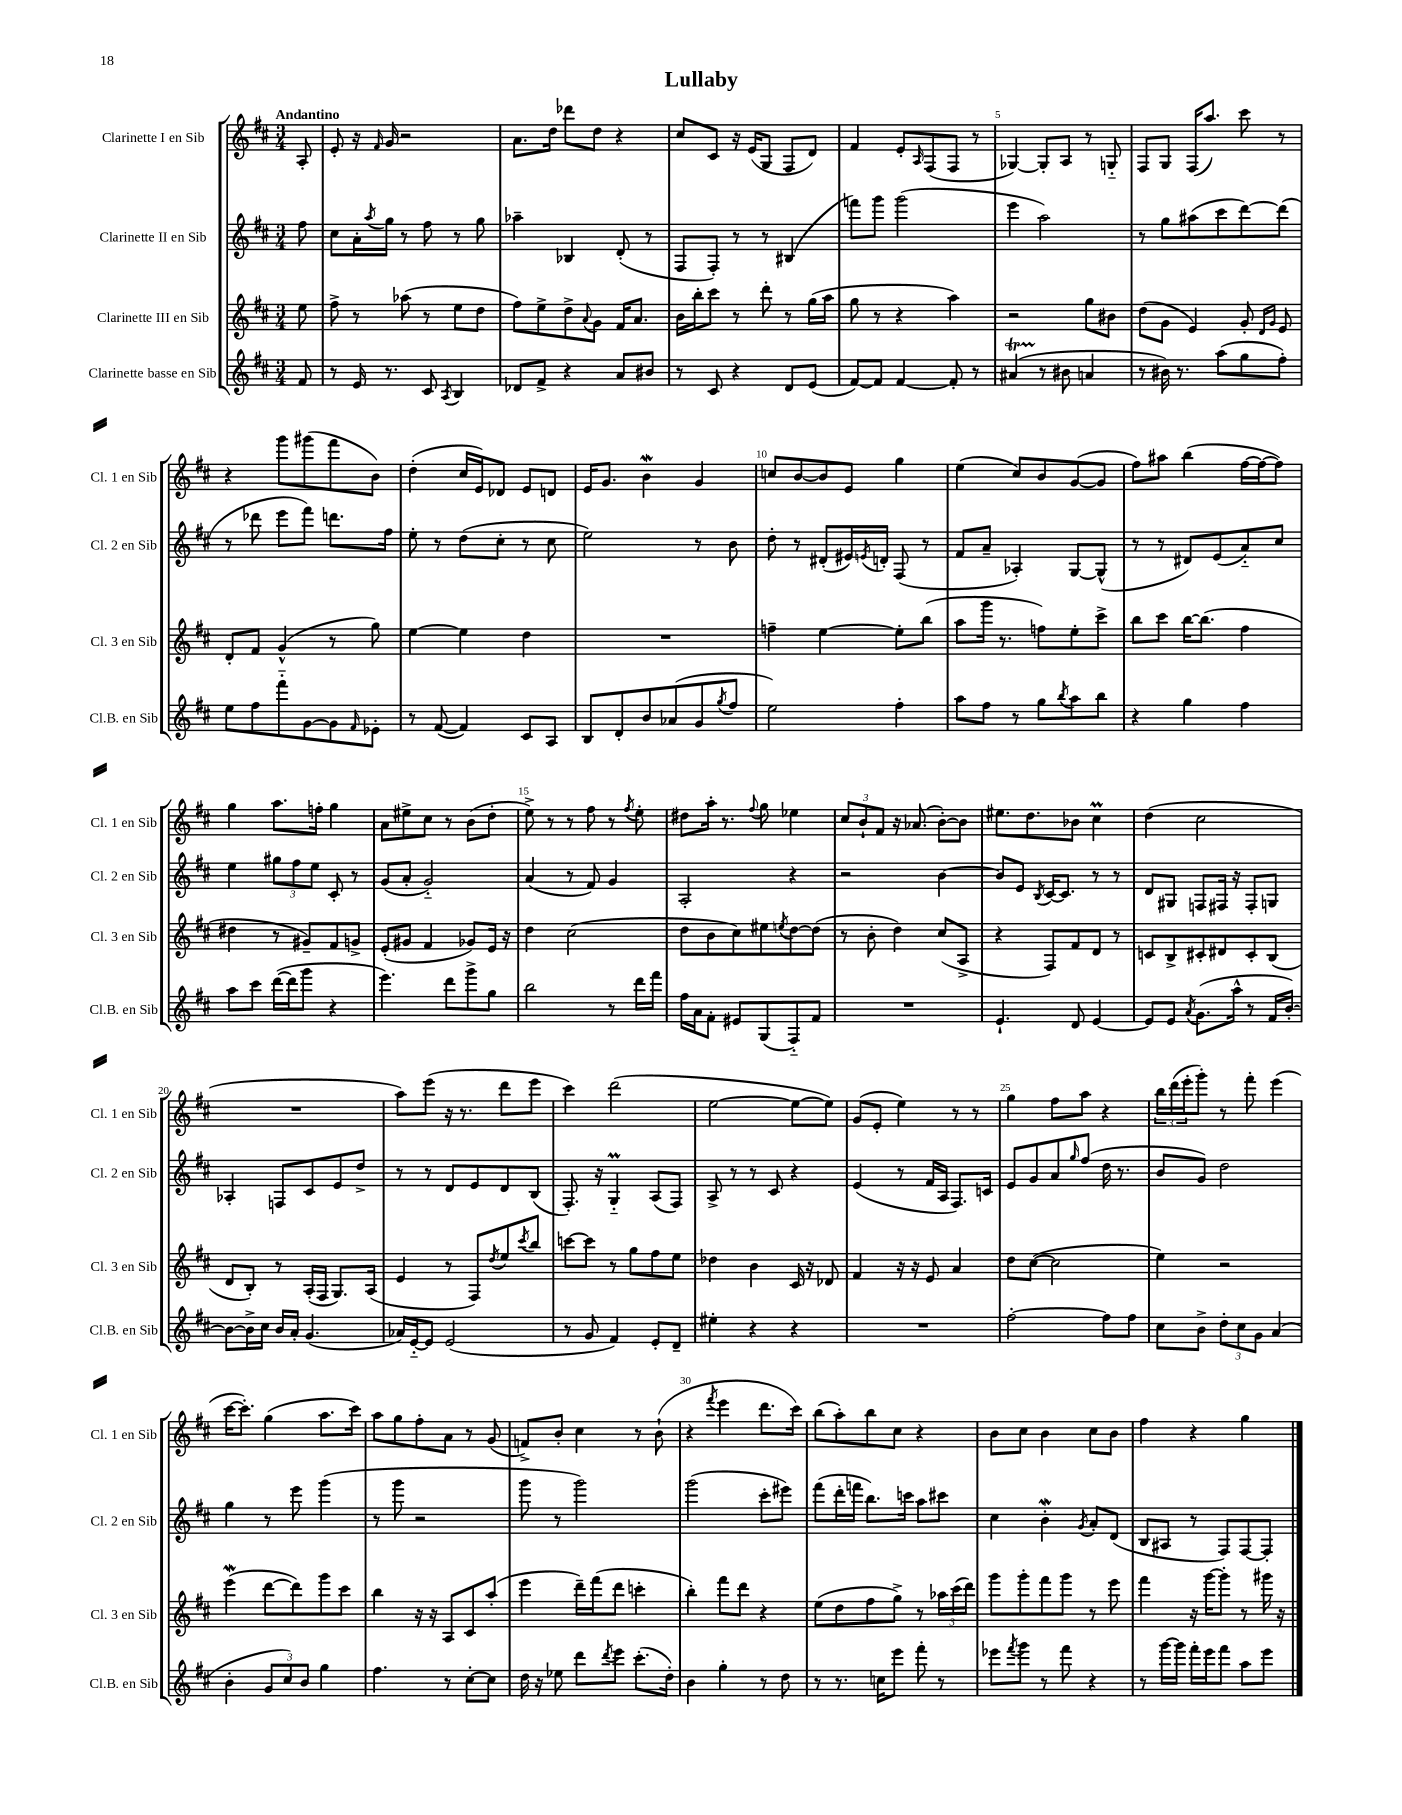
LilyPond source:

\header { title = "Lullaby" }
<<
\new StaffGroup <<
\new Staff = "s0" \with { instrumentName = "Clarinette I en Sib" shortInstrumentName = "Cl. 1 en Sib" } {
    \clef treble \key d \major \numericTimeSignature \time 3/4 \partial 8 \tempo "Andantino"
    a8-. |
    e'8-. r16 \grace { fis'16 } g'16 r2 |
    a'8. d''16 des'''8 d''8 r4 |
    cis''8 cis'8 r16 e'16( g8 fis8 d'8) |
    fis'4 e'8-. \grace { a16 } fis8( fis8 r8 |
    ges4~) ges8-. a8 r8 g8-_ |
    fis8 g8 fis16( a''8.) cis'''8 r8 |
    r4 g'''8 gis'''8( fis'''8 b'8) |
    d''4-.( cis''16 e'16) des'8 e'8 d'8 |
    e'16 g'8. b'4\mordent g'4 |
    c''8 b'8~ b'8 e'8 g''4 |
    e''4( cis''8) b'8 g'8~( g'8 |
    fis''8) ais''8 b''4( fis''16~ fis''16~ fis''8) |
    g''4 a''8. f''16-. g''4 |
    a'8 eis''8-> cis''8 r8 b'8( d''8-. |
    e''8->) r8 r8 fis''8 r8 \acciaccatura { fis''8 } e''8-. |
    dis''8 a''16-. r8. \appoggiatura { fis''8 } g''8 ees''4 |
    \tuplet 3/2 { cis''8 b'8-! fis'8 } r16 aes'8.( b'8~-.) b'8 |
    eis''8. d''8. bes'8 cis''4\prall |
    d''4( cis''2 |
    R2. |
    a''8) e'''8( r16 r8. d'''8 e'''8 |
    cis'''4) d'''2( |
    e''2~ e''8~ e''8) |
    g'8( e'8-. e''4) r8 r8 |
    g''4 fis''8 a''8 r4 |
    \tuplet 3/2 { b''16 d'''16( e'''16-. } g'''8-.) r8 fis'''8-. e'''4( |
    cis'''16~ cis'''8.-.) g''4( a''8. cis'''16) |
    a''8 g''8 fis''8-. a'8 r8 g'8( |
    f'8->) b'8-. cis''4 r8 b'8-!( |
    r4 \acciaccatura { fis'''8 } e'''4 d'''8. cis'''16) |
    b''8( a''8-.) b''8 cis''8 r4 |
    b'8 cis''8 b'4 cis''8 b'8 |
    fis''4 r4 g''4 \bar "|." |
}
\new Staff = "s1" \with { instrumentName = "Clarinette II en Sib" shortInstrumentName = "Cl. 2 en Sib" } {
    \clef treble \key d \major \numericTimeSignature \time 3/4 \partial 8
    fis''8 |
    cis''8 a'16-. \acciaccatura { a''8 } g''16 r8 fis''8 r8 g''8 |
    aes''4-- bes4 d'8-.( r8 |
    fis8 fis8-.) r8 r8 bis4( |
    f'''8) g'''8 g'''2( |
    e'''4 a''2) |
    r8 g''8 ais''8( cis'''8 d'''8~) d'''8( |
    r8 des'''8 e'''8 fis'''8) d'''8. fis''16 |
    e''8-. r8 d''8( cis''8-. r8 cis''8 |
    e''2) r8 b'8 |
    d''8-. r8 dis'8-.( eis'16) \acciaccatura { e'8 } d'16-. fis8( r8 |
    fis'8 a'8-- aes4-.) g8~ g8-^( |
    r8 r8 dis'8) e'8( a'8-_) cis''8 |
    e''4 \tuplet 3/2 { gis''8 fis''8 e''8 } cis'8-. r8 |
    g'8( a'8-. g'2-_) |
    a'4( r8 fis'8) g'4 |
    a2-. r4 |
    r2 b'4~ |
    b'8 e'8 \acciaccatura { b8 } cis'16~ cis'8. r8 r8 |
    d'8 gis8 f8 fis16 r16 fis8-. g8 |
    aes4-. f8 cis'8 e'8 d''8-> |
    r8 r8 d'8 e'8 d'8 b8( |
    fis8.-.) r16 g4-_\prall a8( fis8) |
    a8-> r8 r8 cis'8 r4 |
    e'4( r8 fis'16 a16 fis8.) c'16 |
    e'8 g'8 a'8 \grace { g''16 } fis''8( d''16 r8. |
    b'8 g'8) d''2 |
    g''4 r8 e'''8 g'''4( |
    r8 g'''8 r2 |
    g'''8 r8 g'''2) |
    g'''2( cis'''8-. eis'''8) |
    fis'''8( d'''16-. f'''16 b''8.) c'''16 a''8 cis'''8 |
    cis''4 b'4-.\mordent \acciaccatura { g'8 } a'8-. d'8( |
    b8 ais8 r8 fis8) fis8~ fis8-. \bar "|." |
}
\new Staff = "s2" \with { instrumentName = "Clarinette III en Sib" shortInstrumentName = "Cl. 3 en Sib" } {
    \clef treble \key d \major \numericTimeSignature \time 3/4 \partial 8
    e''8 |
    fis''8-> r8 aes''8( r8 e''8 d''8 |
    fis''8) e''8-> d''8-> \appoggiatura { a'8 } g'8 fis'16 a'8. |
    b'16 b''16-. cis'''8 r8 d'''8-. r8 g''16( a''16 |
    g''8 r8 r4 a''4) |
    r2 g''8 bis'8 |
    d''8( g'8 e'4) g'8-. \grace { d'16 g'16 } e'8 |
    d'8-. fis'8 g'4-^( r8 g''8) |
    e''4~ e''4 d''4 |
    R2. |
    f''4-- e''4~ e''8-. b''8( |
    a''8 g'''16 r8. f''8) e''8-. cis'''8-> |
    b''8 cis'''8 b''16~ b''8.( fis''4 |
    dis''4 r8 gis'8--) fis'8 g'8-> |
    e'8-.( gis'8 fis'4 ges'8) e'16 r16 |
    d''4 cis''2( |
    d''8 b'8 cis''8) eis''8 \acciaccatura { e''8 } d''8~ d''8( |
    r8 b'8-. d''4) cis''8( a8-> |
    r4 fis8) fis'8 d'8 r8 |
    c'8 b8-> cis'8-. dis'8 cis'8-. b8( |
    d'8 b8-.) r8 a16-.( fis16 g8.) a16( |
    e'4 r8 fis8) \acciaccatura { d''8 } e''8 \acciaccatura { cis'''8 } b''8 |
    c'''8~ c'''8 r8 g''8 fis''8 e''8 |
    des''4 b'4 cis'16 r16 des'8 |
    fis'4 r16 r16 e'8 a'4 |
    d''8 cis''8~( cis''2 |
    e''4) r2 |
    e'''4\mordent( d'''8~ d'''8) g'''8 cis'''8 |
    b''4 r16 r16 a8 cis'8 a''8-.( |
    e'''4 d'''16--) fis'''16( d'''8 c'''4-. |
    b''4-.) fis'''8 d'''8 r4 |
    e''8( d''8 fis''8 g''8->) r8 \tuplet 3/2 { aes''16 cis'''16( d'''16) } |
    g'''8 g'''8-. fis'''8 g'''8 r8 e'''8 |
    fis'''4 r16 g'''16~ g'''8-. r8 gis'''16 r16 \bar "|." |
}
\new Staff = "s3" \with { instrumentName = "Clarinette basse en Sib" shortInstrumentName = "Cl.B. en Sib" } {
    \clef treble \key d \major \numericTimeSignature \time 3/4 \partial 8
    fis'8 |
    r8 e'16 r8. cis'8 \acciaccatura { a8 } b4 |
    des'8 fis'8-> r4 a'8 bis'8 |
    r8 cis'8 r4 d'8 e'8( |
    fis'8~) fis'8 fis'4~ fis'8-. r8 |
    ais'4\startTrillSpan( r8\stopTrillSpan bis'8 a'4 |
    r8 bis'16) r8. a''8( g''8 fis''8-.) |
    e''8 fis''8 fis'''8-_ g'8~ g'8 \grace { fis'16 } ees'8-. |
    r8 fis'8~( fis'4) cis'8 a8 |
    b8 d'8-. b'8 aes'8( g'8 \acciaccatura { g''8 } fis''8 |
    e''2) fis''4-. |
    a''8 fis''8 r8 g''8 \acciaccatura { b''8 } a''8 b''8 |
    r4 g''4 fis''4 |
    a''8 cis'''8 d'''16~( d'''16 g'''8 r4 |
    e'''4.) d'''8 g'''8-> g''8 |
    b''2 r8 d'''16 fis'''16 |
    fis''16 a'16 fis'8-. eis'8 g8( fis8-_) fis'8 |
    R2. |
    e'4.-! d'8 e'4~ |
    e'8 e'8 \acciaccatura { a'8 } g'8.( a''16-^ r8 fis'16 b'16~-.) |
    b'8~ b'16-> cis''16 b'16 a'16-. g'4.( |
    aes'16) e'16~-_ e'8 e'2( |
    r8 g'8 fis'4) e'8-. d'8-- |
    eis''4-. r4 r4 |
    R2. |
    fis''2~-. fis''8 fis''8 |
    cis''8 b'8-> \tuplet 3/2 { d''8-. cis''8 g'8 } a'4( |
    b'4-. \tuplet 3/2 { g'8 cis''8) b'8 } g''4 |
    fis''4. r8 cis''8~-. cis''8 |
    d''16 r16 ees''8 d'''8 \acciaccatura { d'''8 } e'''8 cis'''8.-.( d''16-.) |
    b'4 g''4-. r8 d''8 |
    r8 r8. c''16 e'''8 fis'''8-. r8 |
    ees'''8 \acciaccatura { fis'''8 } g'''8 r8 fis'''8 r4 |
    r8 g'''16~ g'''16 fis'''16-. e'''16 fis'''8 a''8 e'''8 \bar "|." |
}
>>
>>
\layout { \context { \Score \override BarNumber.break-visibility = ##(#f #t #t) barNumberVisibility = #(every-nth-bar-number-visible 5) } }
